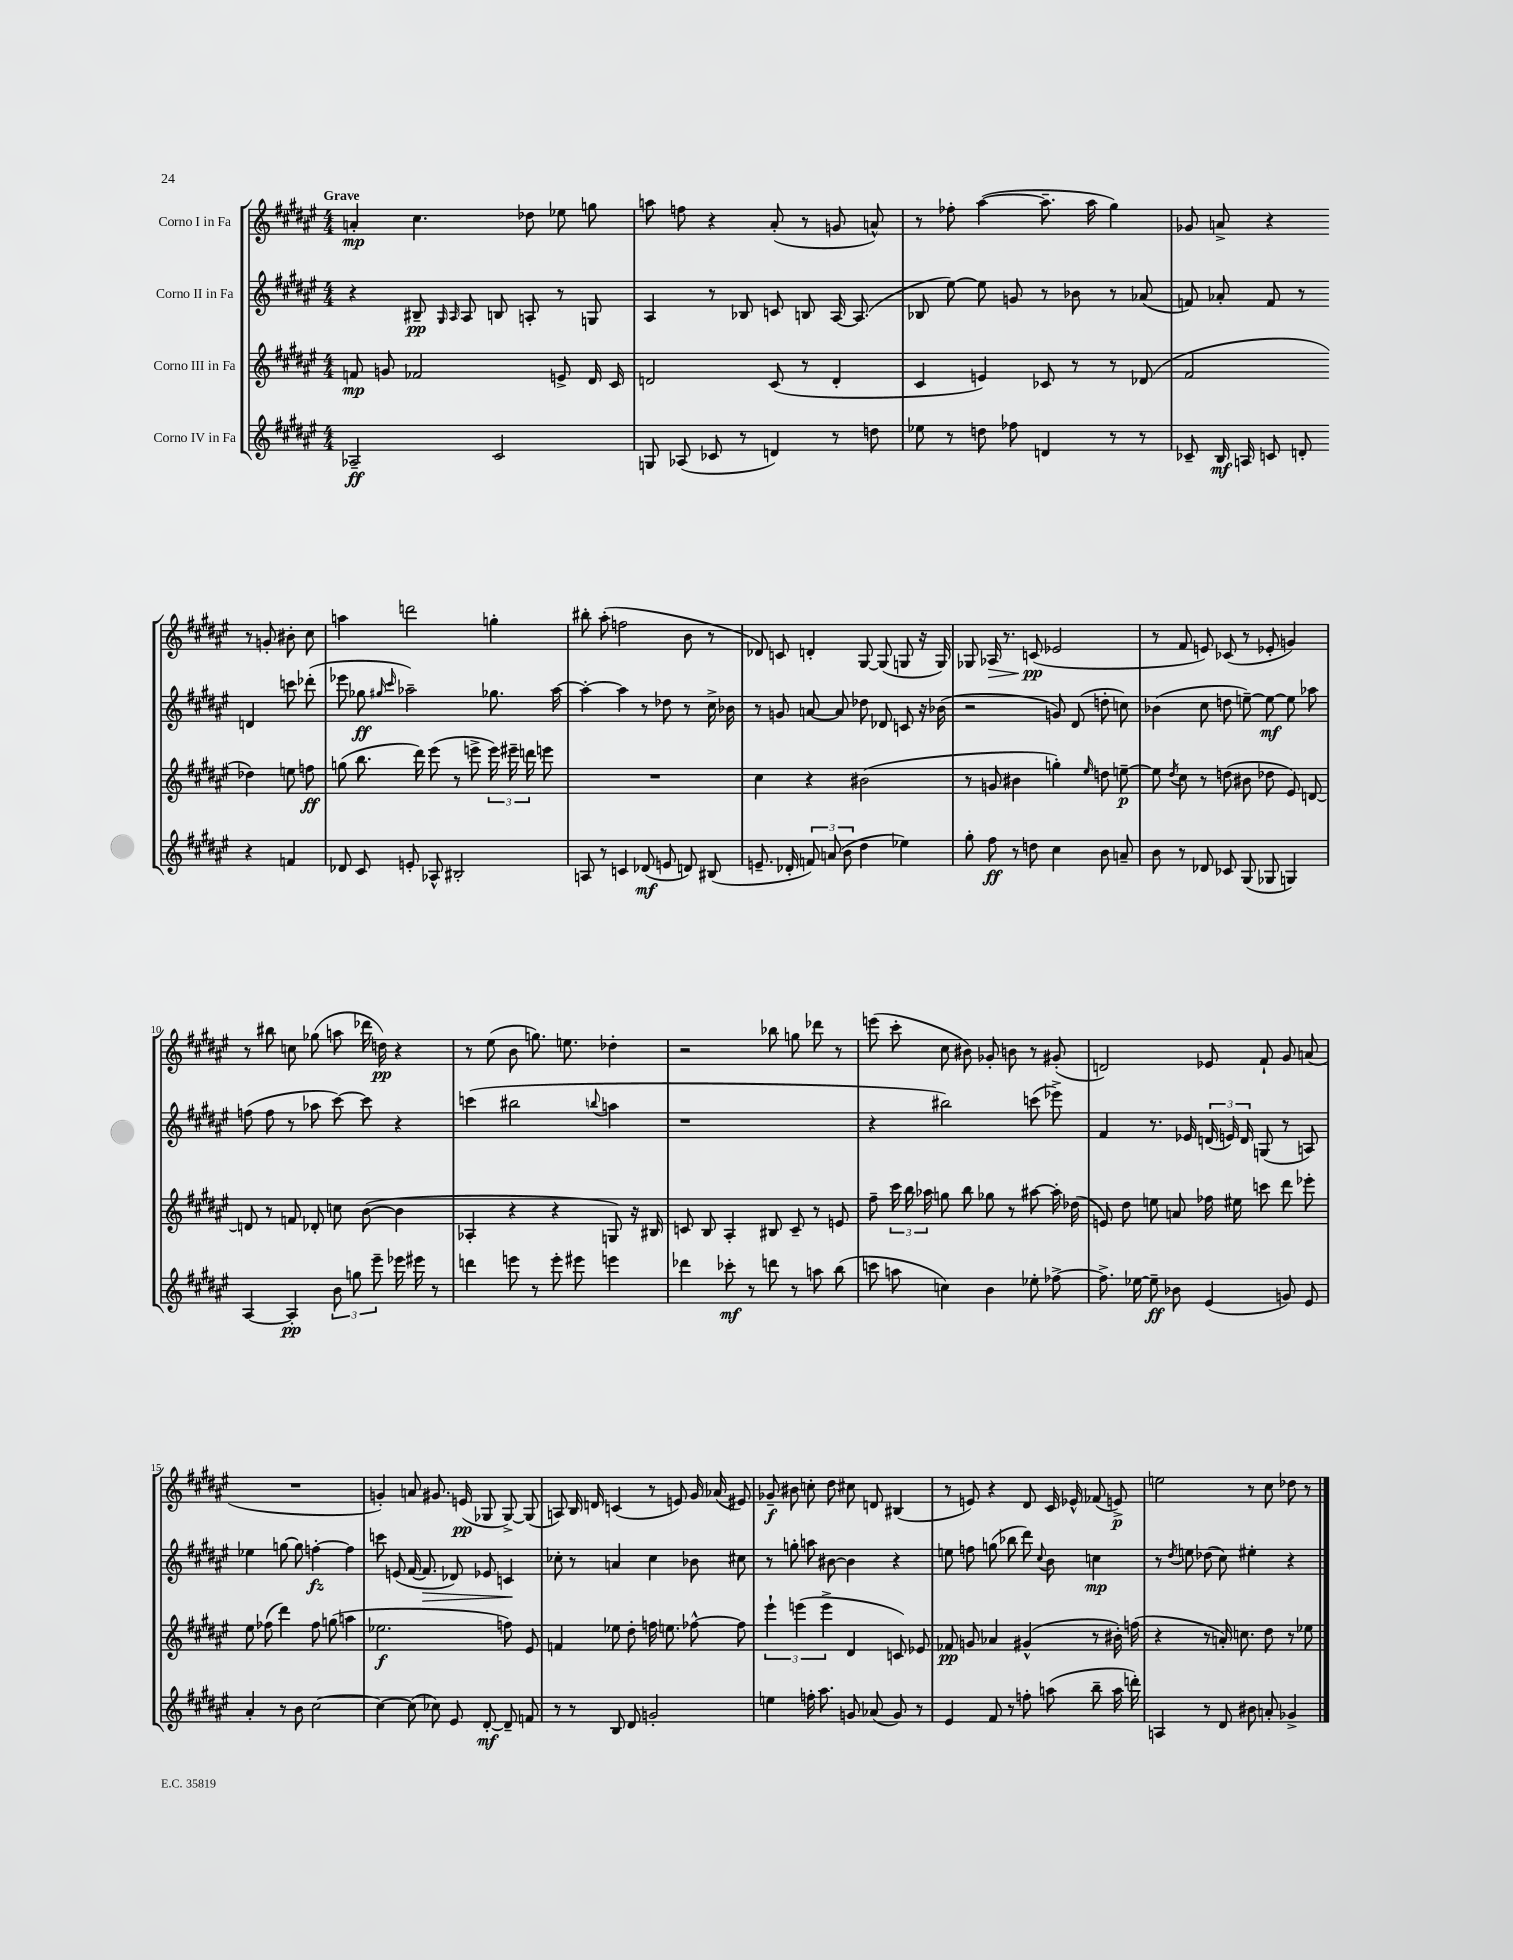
<<
\new StaffGroup <<
\new Staff = "s0" \with { instrumentName = "Corno I in Fa" } {
    \clef treble \key fis \major \numericTimeSignature \time 4/4 \tempo "Grave"
    \autoBeamOff a'4-.\mp cis''4. des''8 ees''8 g''8 |
    a''8 f''8 r4 ais'8-.( r8 g'8 a'8-^) |
    r8 fes''8-. ais''4~( ais''8.-- ais''16 gis''4) |
    ges'8 a'8-> r4 r8 g'8-. bis'8-. cis''8 |
    a''4 d'''2 g''4-. |
    bis''8-. ais''8-.( f''2 b'8 r8 |
    des'8) c'8 d'4-. gis8~ gis8( g8 r16 g16) |
    ges8 aes16\> r8. c'8\pp\!( ees'2 |
    r8 fis'8 e'8) ces'8( r8 ees'8-. g'4) |
    r8 bis''8 c''8 ges''8( a''8 des'''16 d''16\pp) r4 |
    r8 eis''8( b'8 g''8.) e''8. des''4-. |
    r2 bes''8 g''8 des'''8 r8 |
    e'''8( cis'''8-. cis''8 bis'8) ges'8-. b'8 r8 gis'8-.( |
    d'2) ees'8 fis'8-! gis'8 a'8( |
    R1 |
    g'4-.) a'8 gis'8. e'16\pp( ges8 ges8~->) ges8( |
    a8) b16 d'16 c'4( r8 e'8) gis'16 aes'16( eis'8) |
    ges'8--\f bis'8 c''8-. dis''8 cis''8 d'8 bis4( |
    r8 e'8) r4 dis'8 cis'16 ees'16-^ fes'8( e'8->\p) |
    e''2 r8 cis''8 des''8 r8 \bar "|." |
}
\new Staff = "s1" \with { instrumentName = "Corno II in Fa" } {
    \clef treble \key fis \major \numericTimeSignature \time 4/4
    \autoBeamOff r4 bis8--\pp \grace { gis16 ais16 } ais8 b8 a8-. r8 g8 |
    ais4 r8 bes8 c'8 b8 ais16~ ais8.( |
    bes8 eis''8~) eis''8 g'8 r8 bes'8 r8 aes'8( |
    f'8) aes'8-. f'8 r8 d'4 c'''8 des'''8-.( |
    ees'''8 ges''8\ff \grace { gis''16 cis'''16 } aes''2--) ges''8. aes''16~ |
    aes''4~-. aes''4 r8 des''8 r8 cis''16-> bes'16 |
    r8 g'8 a'8~ a'8 des''8 des'8 c'8 r16 bes'16( |
    r2 g'8) dis'8( d''8-. c''8) |
    bes'4( cis''8 d''8 e''8~--) e''8~\mf e''8 aes''8 |
    f''8( f''8 r8 aes''8 cis'''8~) cis'''8 r4 |
    c'''4( bis''2 \appoggiatura { b''8 } a''4 |
    r1 |
    r4 bis''2) c'''8( ees'''8->) |
    fis'4 r8. ees'16 \tuplet 3/2 { d'16( e'16) d'16 } g8( r8 a8) |
    ees''4 g''8~ g''8 f''4~-.\fz f''4 |
    c'''8 e'8( fis'16~ fis'8.\> des'8) ees'8 c'4\! |
    ces''8-. r8 a'4 ces''4 bes'8 cis''8 |
    r8 g''8-. a''8 bis'8~ bis'4 r4 |
    e''8 f''8 g''8( bes''8 dis'''8) \appoggiatura { cis''8 } b'8 c''4\mp |
    r8 \acciaccatura { dis''8 } e''8 des''8( cis''8) eis''4-. r4 \bar "|." |
}
\new Staff = "s2" \with { instrumentName = "Corno III in Fa" } {
    \clef treble \key fis \major \numericTimeSignature \time 4/4
    \autoBeamOff f'8\mp g'8 fes'2 e'8-> dis'16 cis'16 |
    d'2 cis'8( r8 d'4-. |
    cis'4 e'4) ces'8 r8 r8 des'8( |
    fis'2 des''4) e''8 f''8\ff |
    g''8( b''8. dis'''16) eis'''8( r8 e'''8-> \tuplet 3/2 { e'''16) eis'''16-- d'''16 } e'''8 |
    R1 |
    cis''4 r4 bis'2( |
    r8 g'8 bis'4 g''4-.) \grace { eis''16 } d''8 e''8~--\p |
    e''8 \acciaccatura { dis''8 } cis''8 r8 d''8( bis'8 des''8 eis'8) d'8~ |
    d'8 r8 f'8 des'8-. c''8 b'8~( b'4 |
    aes4-. r4 r4 g8) r16 bis16 |
    c'8 b8 ais4-. bis8 c'8-- r8 e'8 |
    fis''8-- \tuplet 3/2 { cis'''16 b''16 aes''16 } g''8 b''8 ges''8 r8 ais''8~ ais''16-. des''16( |
    e'8) dis''8 e''8 a'8 fes''16 eis''16 c'''8 dis'''8 ees'''8-. |
    eis''8 fes''8( dis'''4) fes''8 g''8( a''4 |
    ees''2.\f f''8) eis'8 |
    f'4 ees''8 dis''8-. f''16 e''8. fes''8~-^ fes''8 |
    \tuplet 3/2 { eis'''4-! e'''4( e'''4-> } dis'4 c'8) ees'8 |
    fes'8\pp g'8 aes'4 gis'4-^( r8 bis'16-.) f''16( |
    r4 r8 a'16-.) c''8. dis''8 r8 ees''8 \bar "|." |
}
\new Staff = "s3" \with { instrumentName = "Corno IV in Fa" } {
    \clef treble \key fis \major \numericTimeSignature \time 4/4
    \autoBeamOff aes2--\ff cis'2 |
    g8 aes8( ces'8 r8 d'4) r8 d''8 |
    ees''8 r8 d''8 fes''8 d'4 r8 r8 |
    ces'8-- b16\mf a16 c'8 d'8-. r4 f'4 |
    des'8 cis'8 e'8-. aes8-^ bis2-. |
    a8 r8 c'4 des'8\mf( e'8 d'8) bis8( |
    e'8.-- des'16-. \tuplet 3/2 { f'8) a'8( b'8 } dis''4 ees''4) |
    gis''8-. fis''8\ff r8 d''8 cis''4 b'8 a'8-- |
    b'8 r8 des'8 ces'8 gis8( ges8 g4) |
    ais4~ ais4-.\pp \tuplet 3/2 { b'8 g''8 eis'''8-- } ees'''16 eis'''16 r8 |
    d'''4 e'''8 r8 e'''8-. eis'''8 e'''4 |
    des'''4 ces'''8-.\mf r8 d'''8 r8 a''8 b''8( |
    c'''8 a''8 c''4) b'4 ees''8-. fes''8~-> |
    fes''8.-> ees''16~ ees''8--\ff bes'8 eis'4( g'8) eis'8 |
    ais'4-. r8 b'8 cis''2~ |
    cis''4~ cis''8( ces''8) eis'8 dis'8~-.\mf dis'8-- f'8 |
    r8 r8 b8 dis'8 g'2-. |
    e''4 f''16-. ais''8. g'8 aes'8( g'8) r8 |
    eis'4 fis'8 r8 f''8-. a''8( b''8-- a''16 d'''16-.) |
    a4 r8 dis'8 bis'8 a'8-. ges'4-> \bar "|." |
}
>>
>>
